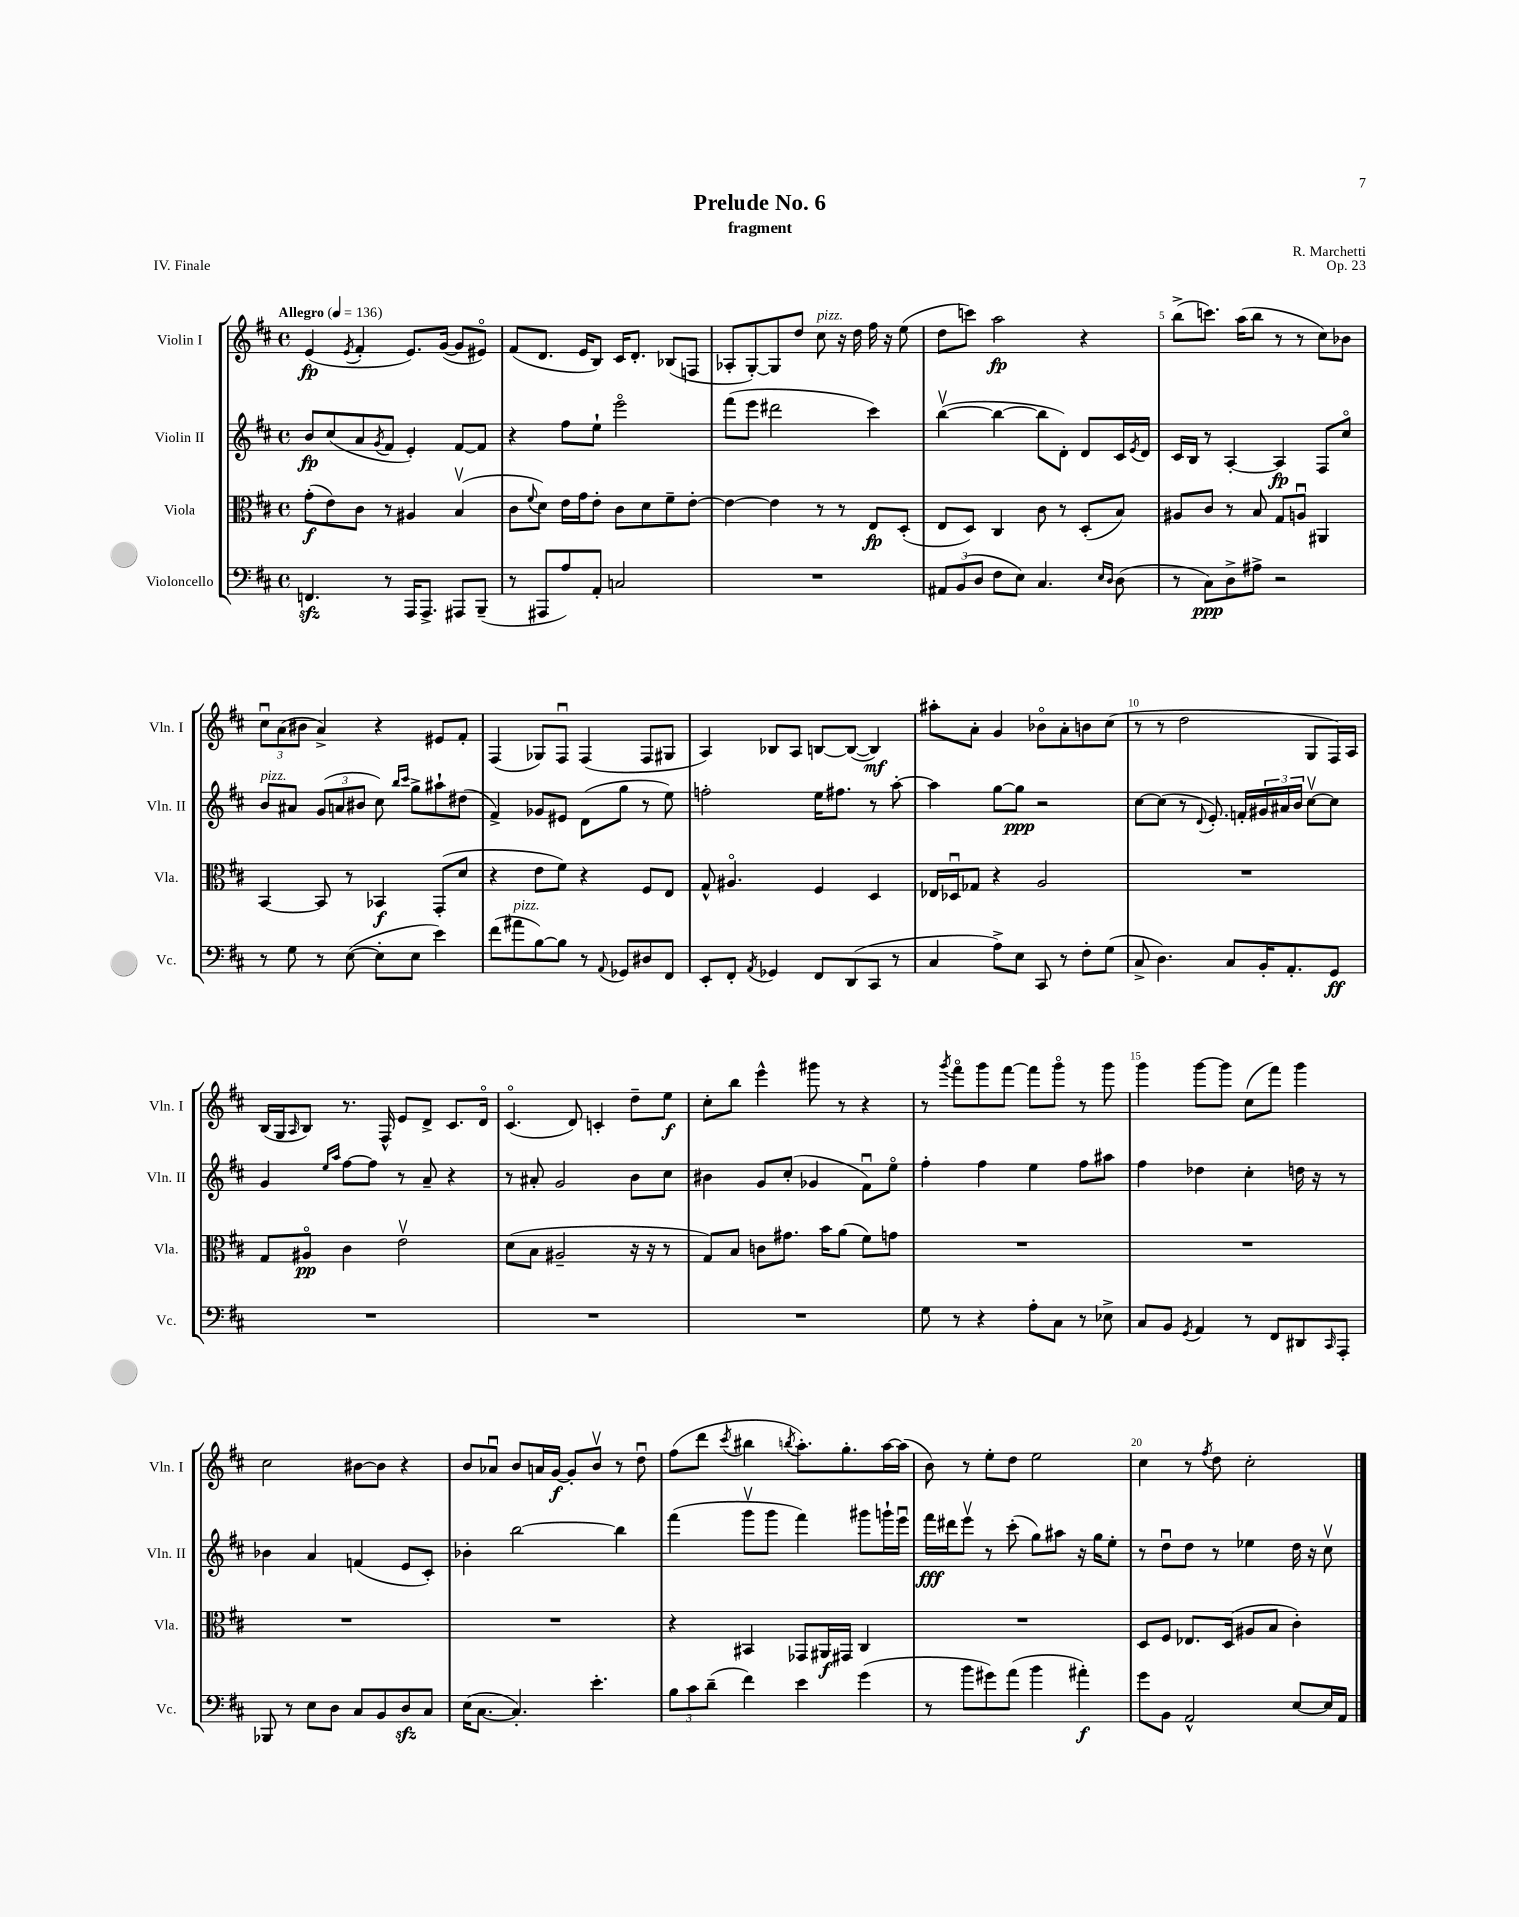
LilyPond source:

\header { title = "Prelude No. 6" composer = "R. Marchetti" subtitle = "fragment" opus = "Op. 23" piece = "IV. Finale" }
<<
\new StaffGroup <<
\new Staff = "s0" \with { instrumentName = "Violin I" shortInstrumentName = "Vln. I" } {
    \clef treble \key d \major \defaultTimeSignature \time 4/4 \tempo "Allegro" 4 = 136
    e'4\fp( \acciaccatura { e'8 } fis'4-. e'8.) g'16~( g'8 eis'8\flageolet) |
    fis'8( d'8. e'16 b8) cis'16 d'8.-. bes8( f8 |
    aes8-. g8~-.) g8 d''8 cis''8^\markup { \italic "pizz." } r16 d''16 fis''16 r16 e''8( |
    d''8 c'''8) a''2\fp r4 |
    b''8->( c'''8.) a''16( b''8 r8 r8 cis''8) bes'8 |
    \tuplet 3/2 { cis''8\downbow a'8( bis'8 } a'4->) r4 eis'8 fis'8-. |
    fis4( ges8) fis8\downbow fis4( fis8 gis8 |
    a4) bes8 a8 b8~ b8~( b4\mf) |
    ais''8-. a'8-. g'4 bes'8\flageolet a'8-. b'8 cis''8( |
    r8 r8 d''2 g8 fis16) a16 |
    b16( g16 \grace { a16 } b8) r8. fis16-^ e'8 d'8-> cis'8. d'16\flageolet |
    cis'4.\flageolet( d'8) c'4-. d''8-- e''8\f |
    cis''8-. b''8 e'''4-^ gis'''8 r8 r4 |
    r8 \acciaccatura { g'''8 } fis'''8\flageolet g'''8 fis'''8~ fis'''8 g'''8\flageolet r8 g'''8 |
    g'''4 g'''8~ g'''8 cis''8( fis'''8) g'''4 |
    cis''2 bis'8~ bis'8 r4 |
    b'8 aes'8\downbow b'8 a'16 g'16~\f g'8-. b'8\upbow r8 d''8\downbow |
    fis''8( d'''8 \acciaccatura { cis'''8 } bis''4 \acciaccatura { b''8 } a''8.-.) g''8.-. a''16~ a''16( |
    b'8) r8 e''8-. d''8 e''2 |
    cis''4 r8 \acciaccatura { fis''8 } d''8 cis''2-. \bar "|." |
}
\new Staff = "s1" \with { instrumentName = "Violin II" shortInstrumentName = "Vln. II" } {
    \clef treble \key d \major \defaultTimeSignature \time 4/4
    b'8\fp cis''8( a'8 \acciaccatura { g'8 } fis'8 e'4-.) fis'8~ fis'8 |
    r4 fis''8 e''8-! e'''2\flageolet |
    fis'''8( e'''8 dis'''2 cis'''4) |
    b''4~\upbow( b''4~ b''8 d'8-.) d'8 cis'16 \acciaccatura { e'8 } d'16 |
    cis'16 b16 r8 a4~-. a4\fp fis8 cis''8\flageolet |
    b'8^\markup { \italic "pizz." } ais'8 \tuplet 3/2 { g'8( a'8 bis'8 } cis''8) \grace { b''16 cis'''16 } g''8-> ais''8-! dis''8( |
    fis'4->) ges'8 eis'8 d'8( g''8 r8 e''8) |
    f''2-. e''16 fis''8. r8 a''8~-. |
    a''4 g''8~ g''8\ppp r2 |
    cis''8~ cis''8( r8 \appoggiatura { d'8 } e'8.-.) f'16-. \tuplet 3/2 { gis'16 ais'16 b'16 } cis''8~\upbow cis''8 |
    g'4 \grace { e''16 a''16 } fis''8~ fis''8 r8 a'8-- r4 |
    r8 ais'8-. g'2 b'8 cis''8 |
    bis'4 g'8 cis''8-.( ges'4 fis'8\downbow) e''8\flageolet |
    fis''4-. fis''4 e''4 fis''8 ais''8 |
    fis''4 des''4 cis''4-. d''16 r16 r8 |
    bes'4 a'4 f'4( e'8 cis'8-.) |
    bes'4-. b''2~ b''4 |
    fis'''4( g'''8\upbow g'''8 fis'''4) gis'''8 g'''16-! e'''16\downbow |
    fis'''16\fff dis'''16 e'''8\upbow r8 cis'''8-.( g''8) ais''8 r16 g''16 e''8-. |
    r8 d''8\downbow d''8 r8 ees''4 d''16 r16 cis''8\upbow \bar "|." |
}
\new Staff = "s2" \with { instrumentName = "Viola" shortInstrumentName = "Vla." } {
    \clef alto \key d \major \defaultTimeSignature \time 4/4
    g'8-.\f( e'8) cis'8 r8 ais4 b4\upbow( |
    cis'8 \appoggiatura { fis'8 } d'8) e'16 g'16 e'8-. cis'8 d'8 fis'8-- e'8~-. |
    e'4~ e'4 r8 r8 e8\fp d8-.( |
    e8 d8) cis4 cis'8 r8 d8-.( b8) |
    ais8 cis'8 r8 b8 g8 a8\downbow ais,4 |
    b,4~ b,8 r8 bes,4\f g,8-.( d'8 |
    r4 e'8 fis'8) r4 fis8 e8 |
    g8-^ ais4.\flageolet fis4 d4 |
    ees16 des16\downbow ges8 r4 a2 |
    R1 |
    g8 ais8\flageolet\pp cis'4 e'2\upbow |
    d'8( b8 ais2-- r16 r16 r8 |
    g8) b8 c'8 gis'8. b'16 a'8( fis'8) g'8 |
    R1 |
    R1 |
    R1 |
    R1 |
    r4 bis,4 ges,8 ais,16\f gis,16 cis4 |
    R1 |
    d8 fis8 ees8. d16( ais8 b8 cis'4-.) \bar "|." |
}
\new Staff = "s3" \with { instrumentName = "Violoncello" shortInstrumentName = "Vc." } {
    \clef bass \key d \major \defaultTimeSignature \time 4/4
    f,4.\sfz r8 a,,16 a,,8.-> ais,,8 b,,8--( |
    r8 ais,,8 a8) a,8-. c2 |
    R1 |
    \tuplet 3/2 { ais,8 b,8( d8 } fis8 e8) cis4. \grace { e16 d16 } d8( |
    r8 cis8\ppp) d8-> ais8-> r2 |
    r8 g8 r8 e8~( e8-. e8 e'4) |
    fis'8( ais'8^\markup { \italic "pizz." } b8~) b8 r8 \appoggiatura { a,8 } ges,8 dis8 fis,8 |
    e,8-. fis,8-. \acciaccatura { a,8 } ges,4 fis,8 d,8( cis,8 r8 |
    cis4 a8->) e8 cis,8 r8 fis8-. g8( |
    cis8-> d4.) cis8 b,16-. a,8.-. g,8\ff |
    R1 |
    R1 |
    R1 |
    g8 r8 r4 a8-. cis8 r8 ees8-> |
    cis8 b,8 \acciaccatura { g,8 } a,4 r8 fis,8 dis,8 \grace { cis,16 } a,,8-. |
    bes,,8 r8 e8 d8 cis8 b,8 d8\sfz cis8 |
    e16( cis8.~ cis4.-.) e'4.-. |
    \tuplet 3/2 { b8 cis'8 d'8--( } fis'4) e'4 g'4( |
    r8 b'8 gis'8) a'8( b'4 ais'4-.\f) |
    g'8 b,8 a,2-^ e8~ e16 a,16 \bar "|." |
}
>>
>>
\layout { \context { \Score \override BarNumber.break-visibility = ##(#f #t #t) barNumberVisibility = #(every-nth-bar-number-visible 5) } }
